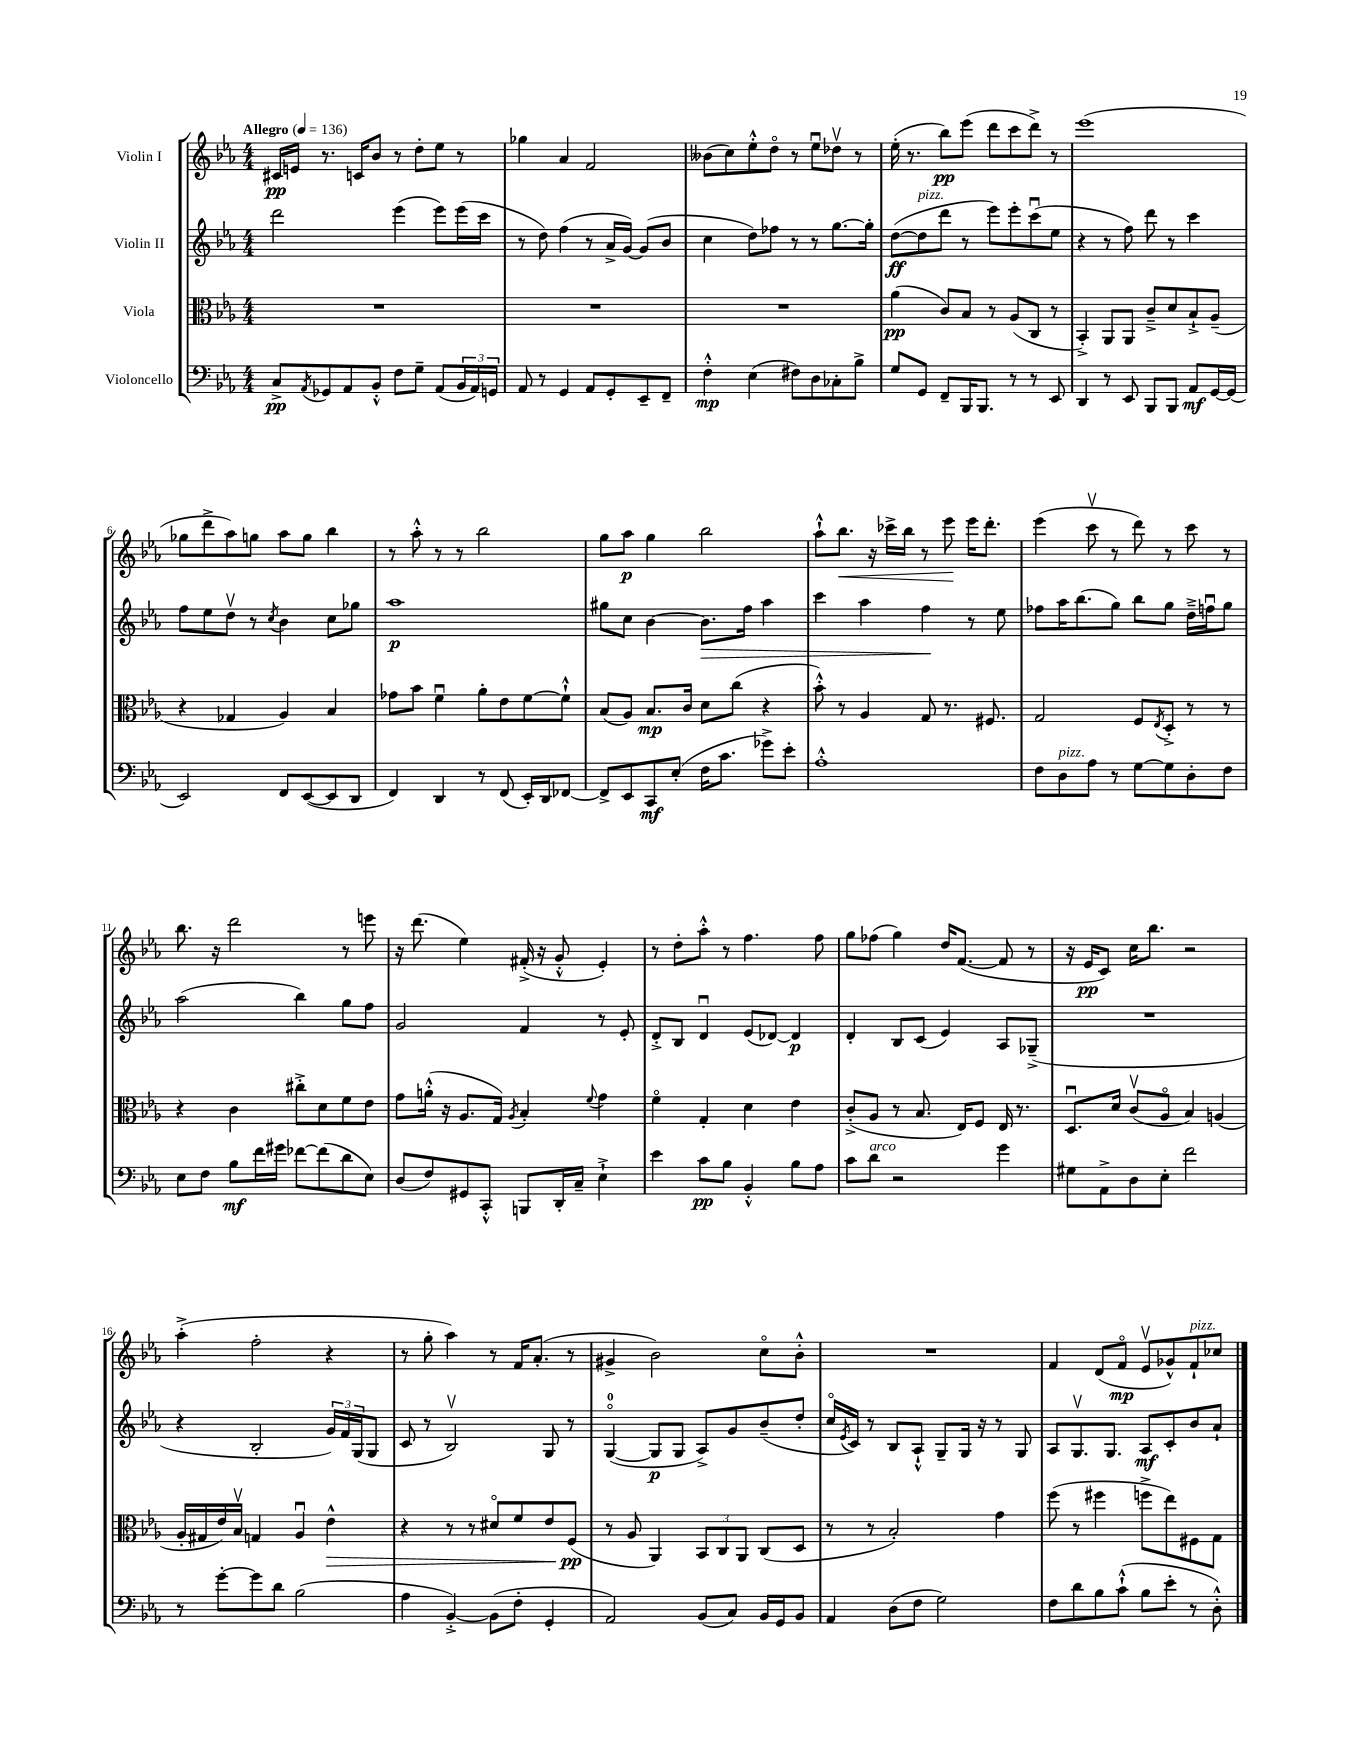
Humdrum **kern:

**kern	**dynam	**kern	**dynam	**kern	**dynam	**kern	**dynam
*part4	*part4	*part3	*part3	*part2	*part2	*part1	*part1
*staff4	*staff4	*staff3	*staff3	*staff2	*staff2	*staff1	*staff1
*I"Violoncello	*	*I"Viola	*	*I"Violin II	*	*I"Violin I	*
*clefF4	*	*clefC3	*	*clefG2	*	*clefG2	*
*k[b-e-a-]	*	*k[b-e-a-]	*	*k[b-e-a-]	*	*k[b-e-a-]	*
*M4/4	*	*M4/4	*	*M4/4	*	*M4/4	*
*MM136	*	*MM136	*	*MM136	*	*MM136	*
=1	=1	=1	=1	=1	=1	=1	=1
!	!	!	!	!	!	!LO:TX:a:B:t=Allegro	!
8C^/L	pp	1r	.	2ddd\	.	16c#X/LL	pp
.	.	.	.	.	.	16en/JJ	.
8qAA-/	.	.	.	.	.	.	.
8GG-X/	.	.	.	.	.	8.r	.
8AA-/	.	.	.	.	.	.	.
.	.	.	.	.	.	16cn/KL	.
8BB-'^^/J	.	.	.	.	.	8b-/J	.
8F\L	.	.	.	(4eee-\	.	8r	.
8G~\J	.	.	.	.	.	8dd'\L	.
(8AA-/L	.	.	.	8eee-\L)	.	8ee-\J	.
24BB-/L	.	.	.	(16eee-\L	.	8r	.
24AA-/)	.	.	.	.	.	.	.
.	.	.	.	16ccc\JJ	.	.	.
24GGn/JJ	.	.	.	.	.	.	.
=2	=2	=2	=2	=2	=2	=2	=2
8AA-/	.	1r	.	8r	.	4gg-X\	.
8r	.	.	.	8dd\)	.	.	.
4GG/	.	.	.	(4ff\	.	4a-/	.
8AA-/L	.	.	.	8r	.	2f/	.
8GG'/	.	.	.	16a-^/LL	.	.	.
.	.	.	.	[16g/JJ)	.	.	.
8EE-~/	.	.	.	(8g/L]	.	.	.
8FF~/J	.	.	.	8b-/J	.	.	.
=3	=3	=3	=3	=3	=3	=3	=3
4F'^^\	mp	1r	.	4cc\	.	(8b--X\L	.
.	.	.	.	.	.	8cc\)	.
(4E-\	.	.	.	8dd\L)	.	8ee-'^^\	.
.	.	.	.	8ff-X\J	.	8dd\J	.
8F#X\L)	.	.	.	8r	.	8r	.
8D\	.	.	.	8r	.	8ee-u\L	.
8C-X'\	.	.	.	[8.gg\L	.	8dd-Xv\J	.
8B-^\J	.	.	.	.	.	8r	.
.	.	.	.	16gg'\Jk]	.	.	.
=4	=4	=4	=4	=4	=4	=4	=4
8G/L	.	(4a-\	pp	([8dd\L	ff	(16ee-'\	.
.	.	.	.	.	.	8.r	.
!	!	!	!	!LO:TX:a:i:t=pizz.	!	!	!
8GG/J	.	.	.	8dd\]	.	.	.
8FF~/L	.	8c/L)	.	8ddd\J	.	8bb-\L)	pp
16BBB-/K	.	8B-/J	.	8r	.	(8eee-\J	.
8.BBB-/J	.	.	.	.	.	.	.
.	.	8r	.	8eee-\L)	.	8ddd\L	.
8r	.	(8A-/L	.	8eee-'\	.	8ccc\	.
8r	.	8C/J	.	(8cccu\	.	8ddd^\J)	.
8EE-/	.	8r	.	8ee-\J	.	8r	.
=5	=5	=5	=5	=5	=5	=5	=5
4DD/	.	4BB-'^/)	.	4r	.	(1eee-	.
8r	.	8AA-/L	.	8r	.	.	.
8EE-/	.	8AA-/J	.	8ff\)	.	.	.
8BBB-/L	.	8c~^/L	.	8ddd\	.	.	.
8BBB-/J	.	8d/	.	8r	.	.	.
8AA-/L	mf	8B-`^/	.	4ccc\	.	.	.
[16GG/L	.	(8A-~/J	.	.	.	.	.
(16GG/JJ]	.	.	.	.	.	.	.
!!LO:LB:g=z
=6	=6	=6	=6	=6	=6	=6	=6
2EE-/)	.	4r	.	8ff\L	.	8gg-X\L	.
.	.	.	.	8ee-\	.	8ddd^\	.
.	.	4G-X/	.	8ddv\J	.	8aa-\)	.
.	.	.	.	8r	.	8ggn\J	.
.	.	.	.	8qcc/	.	.	.
8FF/L	.	4A-/)	.	4b-\	.	8aa-\L	.
([8EE-/	.	.	.	.	.	8gg\J	.
8EE-/]	.	4B-/	.	8cc\L	.	4bb-\	.
8DD/J	.	.	.	8gg-X\J	.	.	.
=7	=7	=7	=7	=7	=7	=7	=7
4FF/)	.	8g-X\L	.	1aa-	p	8r	.
.	.	8b-\J	.	.	.	8aa-'^^\	.
4DD/	.	4fu\	.	.	.	8r	.
.	.	.	.	.	.	8r	.
8r	.	8a-'\L	.	.	.	2bb-\	.
(8FF/	.	8e-\	.	.	.	.	.
16EE-'/LL)	.	[8f\	.	.	.	.	.
16DD/J	.	.	.	.	.	.	.
[8FF-X/J	.	8f`^^\J]	.	.	.	.	.
=8	=8	=8	=8	=8	=8	=8	=8
8FF-^/L]	.	(8B-/L	.	8gg#X\L	.	8gg\L	.
8EE-/	.	8A-/J)	.	8cc\J	.	8aa-\J	p
8CC/	mf	8.B-/L	mp	[4b-\	.	4gg\	.
(8E-'/J	.	.	.	.	.	.	.
.	.	16c/Jk	.	.	.	.	.
!	!	!	!	!	!LO:HP:b	!	!
16F\KL	.	8d\L	.	8.b-\L]	>	2bb-\	.
8.c\J	.	.	.	.	.	.	.
.	.	(8cc\J	.	.	.	.	.
.	.	.	.	16ff\Jk	.	.	.
8g-X^\L)	.	4r	.	4aa-\	.	.	.
8e-'\J	.	.	.	.	.	.	.
=9	=9	=9	=9	=9	=9	=9	=9
1A-'^^	.	8b-'^^\)	.	4ccc\	.	8aa-`^^\L	.
!	!	!	!	!	!	!	!LO:HP:b
.	.	8r	.	.	.	8.bb-\J	<
.	.	4A-/	.	4aa-\	.	.	.
.	.	.	.	.	.	16r	.
.	.	.	.	.	.	16ccc-X^\LL	.
.	.	.	.	.	.	16bb-\JJ	.
.	.	8G/	.	4ff\	.	8r	.
.	.	8.r	.	.	.	8eee-\	.
.	.	.	.	8r	]	16eee-\KL	[
.	.	8.F#X/	.	.	.	8.ddd'\J	.
.	.	.	.	8ee-\	.	.	.
=10	=10	=10	=10	=10	=10	=10	=10
8F\L	.	2G/	.	8ff-X\L	.	(4eee-\	.
!LO:TX:a:i:t=pizz.	!	!	!	!	!	!	!
8D\	.	.	.	16aa-\K	.	.	.
.	.	.	.	(8.bb-\	.	.	.
8A-\J	.	.	.	.	.	8cccv\	.
8r	.	.	.	8gg\J)	.	8r	.
[8G\L	.	8F/L	.	8bb-\L	.	8ddd\)	.
.	.	8qE-/	.	.	.	.	.
8G\]	.	8D'^/J	.	8gg\J	.	8r	.
8D'\	.	8r	.	16dd~^\LL	.	8ccc\	.
.	.	.	.	16ffnu\J	.	.	.
8F\J	.	8r	.	8gg\J	.	8r	.
!!LO:LB:g=z
=11	=11	=11	=11	=11	=11	=11	=11
8E-\L	.	4r	.	(2aa-\	.	8.bb-\	.
8F\J	.	.	.	.	.	.	.
.	.	.	.	.	.	16r	.
8B-\L	mf	4c\	.	.	.	2ddd\	.
16f\L	.	.	.	.	.	.	.
16g#X\JJ	.	.	.	.	.	.	.
[8f-X\L	.	8cc#X'^\L	.	4bb-\)	.	.	.
(8f-\]	.	8d\	.	.	.	.	.
8d\	.	8f\	.	8gg\L	.	8r	.
8E-\J)	.	8e-\J	.	8ff\J	.	8eeen\	.
=12	=12	=12	=12	=12	=12	=12	=12
(8D/L	.	8g\L	.	2g/	.	16r	.
.	.	.	.	.	.	(8.ddd\	.
8F/)	.	(16an'^^\Jk	.	.	.	.	.
.	.	16r	.	.	.	.	.
8GG#X/	.	8.A-/L	.	.	.	4ee-\)	.
8CC'^^/J	.	.	.	.	.	.	.
.	.	16G/Jk)	.	.	.	.	.
.	.	8qA-/	.	.	.	.	.
8BBBn/L	.	4B-'/	.	4f/	.	(16f#X'^/	.
.	.	.	.	.	.	16r	.
16DD'/L	.	.	.	.	.	8g'^^/	.
16C~/JJ	.	.	.	.	.	.	.
.	.	8qqf/	.	.	.	.	.
4E-`^\	.	4g\	.	8r	.	4e-'/)	.
.	.	.	.	8e-'/	.	.	.
=13	=13	=13	=13	=13	=13	=13	=13
4e-\	.	4f\	.	8d'^/L	.	8r	.
.	.	.	.	8B-/J	.	8dd'\L	.
8c\L	pp	4G'/	.	4du/	.	8aa-'^^\J	.
8B-\J	.	.	.	.	.	8r	.
4BB-'^^/	.	4d\	.	(8e-/L	.	4.ff\	.
.	.	.	.	[8d-X/J)	.	.	.
8B-\L	.	4e-\	.	4d-/]	p	.	.
8A-\J	.	.	.	.	.	8ff\	.
=14	=14	=14	=14	=14	=14	=14	=14
8c\L	.	(8c'^/L	.	4d'/	.	8gg\L	.
!LO:TX:a:i:t=arco	!	!	!	!	!	!	!
8d\J	.	8A-/J	.	.	.	(8ff-X\J	.
2r	.	8r	.	8B-/L	.	4gg\)	.
.	.	8.B-/	.	(8c/J	.	.	.
.	.	.	.	4e-/)	.	16dd/KL	.
.	.	16E-/KL)	.	.	.	([8.f/J	.
.	.	8F/J	.	.	.	.	.
4g\	.	16E-/	.	8A-/L	.	8f/]	.
.	.	8.r	.	.	.	.	.
.	.	.	.	(8G-X~^/J	.	8r	.
=15	=15	=15	=15	=15	=15	=15	=15
8G#X\L	.	8.Du/L	.	1r	.	16r	.
.	.	.	.	.	.	16e-/KL	pp
8AA-^\	.	.	.	.	.	8c/J)	.
.	.	16d/Jk	.	.	.	.	.
8D\	.	(8cv/L	.	.	.	16cc\KL	.
.	.	.	.	.	.	8.bb-\J	.
8E-'\J	.	8A-/J	.	.	.	.	.
2f\	.	4B-/)	.	.	.	2r	.
.	.	(4An/	.	.	.	.	.
!!LO:LB:g=z
=16	=16	=16	=16	=16	=16	=16	=16
8r	.	16A-'/LL	.	4r	.	(4aa-'^\	.
.	.	16G#X/	.	.	.	.	.
[8g'\L	.	16e-/)	.	.	.	.	.
.	.	16B-v/JJ	.	.	.	.	.
8g\]	.	4Gn/	.	2B-'/	.	2ff'\	.
8d\J	.	.	.	.	.	.	.
(2B-\	.	4A-u/	.	.	.	.	.
!	!	!	!LO:HP:b	!	!	!	!
.	.	4e-^^\	>	24g/LL)	.	4r	.
.	.	.	.	24f/	.	.	.
.	.	.	.	(24G/J	.	.	.
.	.	.	.	8G/J	.	.	.
=17	=17	=17	=17	=17	=17	=17	=17
4A-\	.	4r	.	8c/	.	8r	.
.	.	.	.	8r	.	8gg'\	.
[4BB-'^/)	.	8r	.	2B-v/)	.	4aa-\)	.
.	.	8r	.	.	.	.	.
(8BB-\L]	.	8d#X/L	.	.	.	8r	.
8F'\J	.	8f/	.	.	.	16f/KL	.
.	.	.	.	.	.	(8.a-'/J	.
4GG'/	.	8e-/	.	8G/	.	.	.
.	.	(8F/J	pp	8r	.	8r	.
.	.	.	]	.	.	.	.
=18	=18	=18	=18	=18	=18	=18	=18
2AA-/)	.	8r	.	([4G/	.	4g#X^/	.
.	.	8A-/	.	.	.	.	.
.	.	4AA-/)	.	8G/L]	p	2b-\)	.
.	.	.	.	8G/J	.	.	.
(8BB-/L	.	12BB-/L	.	8A-^/L)	.	.	.
.	.	12C/	.	.	.	.	.
8C/J)	.	.	.	8g/	.	.	.
.	.	12AA-/J	.	.	.	.	.
16BB-/LL	.	(8C/L	.	(8b-~/	.	8cc\L	.
16GG/J	.	.	.	.	.	.	.
8BB-/J	.	8D/J	.	8dd'/J	.	8b-'^^\J	.
=19	=19	=19	=19	=19	=19	=19	=19
4AA-/	.	8r	.	16cc/LL	.	1r	.
.	.	.	.	8qe-/	.	.	.
.	.	.	.	16c/JJ)	.	.	.
.	.	8r	.	8r	.	.	.
(8D\L	.	2B-'/)	.	8B-/L	.	.	.
8F\J	.	.	.	8A-`^^/J	.	.	.
2G\)	.	.	.	8G~/L	.	.	.
.	.	.	.	16G/Jk	.	.	.
.	.	.	.	16r	.	.	.
.	.	4g\	.	8r	.	.	.
.	.	.	.	8G/	.	.	.
=20	=20	=20	=20	=20	=20	=20	=20
8F\L	.	(8ff\	.	8A-/L	.	4f/	.
8d\	.	8r	.	8.Gv/	.	.	.
8B-\	.	4ff#X\	.	.	.	(8d/L	.
.	.	.	.	8.G/J	.	.	.
(8c`^^\J	.	.	.	.	.	8f/J	mp
8B-\L	.	8ffn^\L	.	8A-/L	mf	8e-v/L	.
8e-'\J	.	8ee-\)	.	8c'/	.	8g-X^^/)	.
!	!	!	!	!	!	!LO:TX:a:i:t=pizz.	!
8r	.	8F#X\	.	8b-/	.	8f`/	.
8D'^^\)	.	8G\J	.	8a-`/J	.	8cc-X/J	.
==	==	==	==	==	==	==	==
*-	*-	*-	*-	*-	*-	*-	*-
